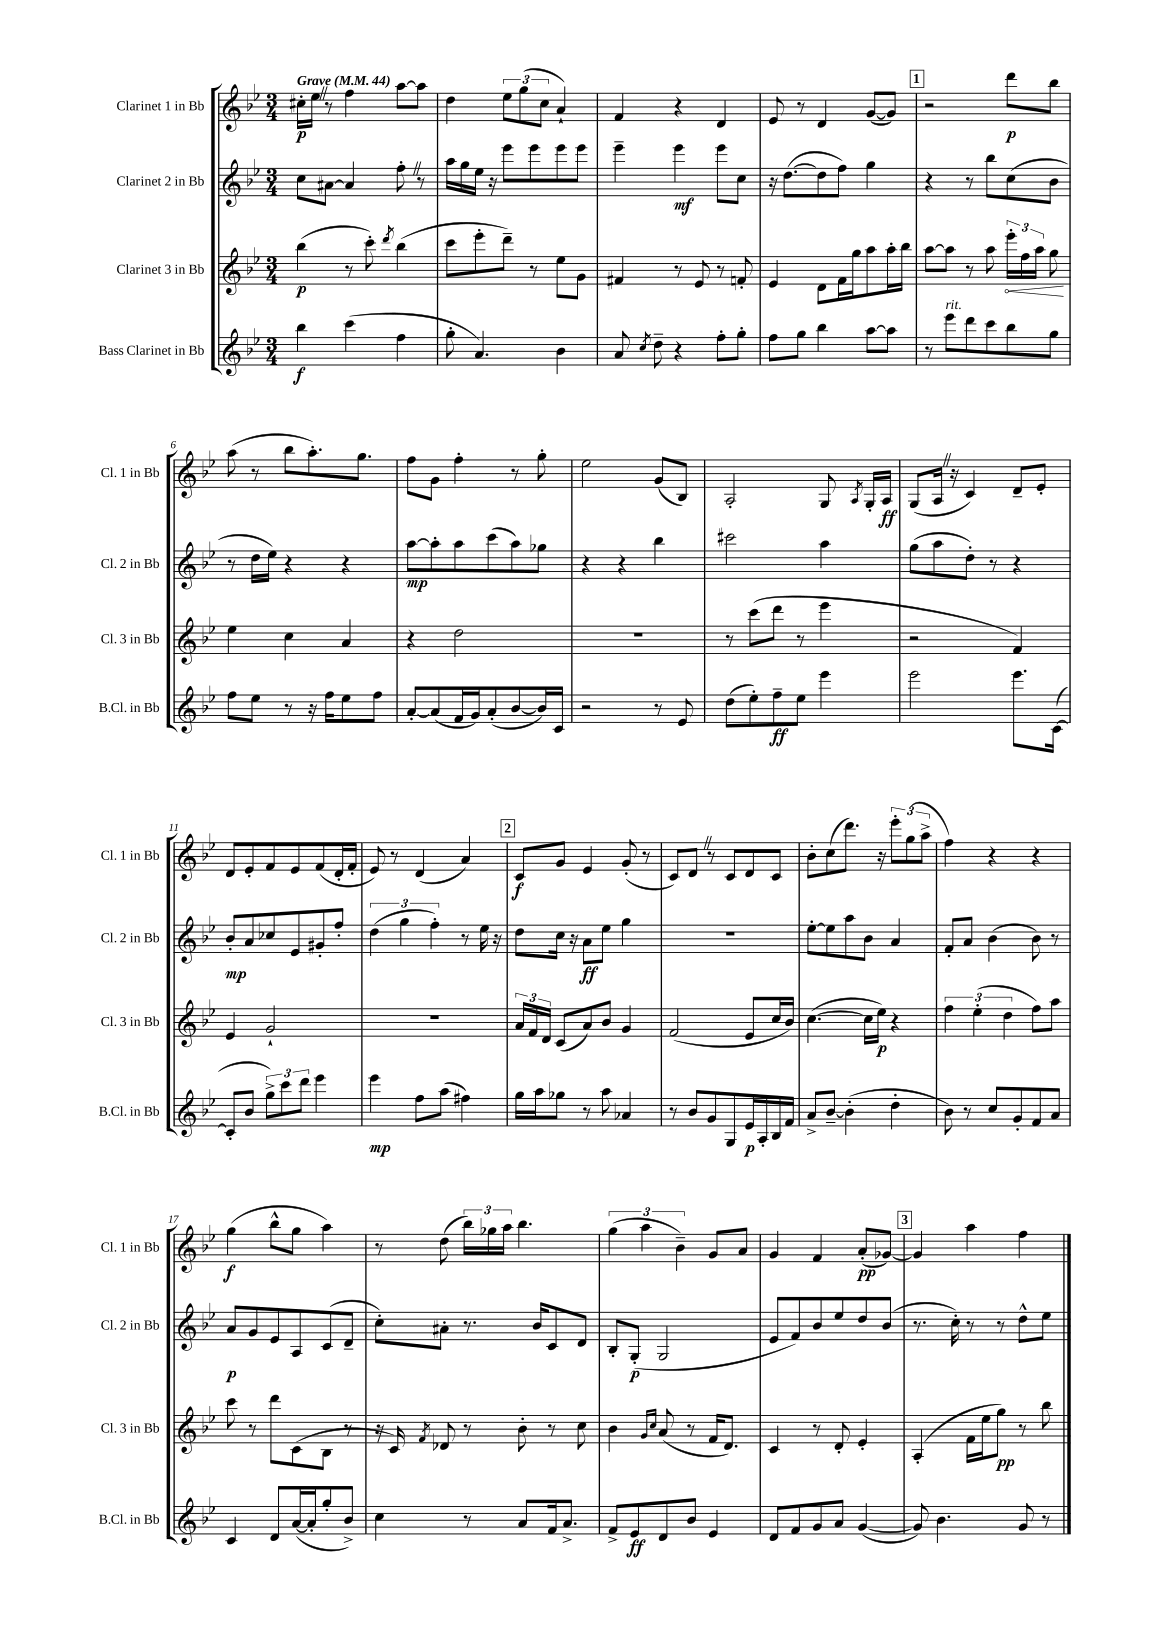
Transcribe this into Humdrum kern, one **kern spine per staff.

**kern	**kern	**kern	**kern
*staff4	*staff3	*staff2	*staff1
*clefG2	*clefG2	*clefG2	*clefG2
*k[b-e-]	*k[b-e-]	*k[b-e-]	*k[b-e-]
*M3/4	*M3/4	*M3/4	*M3/4
*MM44	*MM44	*MM44	*MM44
4bb-	(4bb-	8cc	16cc#'
.	.	.	16ee-
.	.	[8a#	8r
(4ccc	8r	4a#]	4ff
.	8ccc')	.	.
.	8qddd	.	.
4ff	(4bb-	8ff'	[8aa
.	.	8r	8aa]
=	=	=	=
8gg'	8ccc	16aa	4dd
.	.	16gg	.
4.a)	8eee-'	16ee-	.
.	.	16r	.
.	8ddd~)	8eee-	12ee-
.	.	.	(12gg
.	8r	8eee-	.
.	.	.	12cc
4b-	8ee-	8eee-	4a`)
.	8g	8eee-	.
=	=	=	=
8a	4f#	4eee-~	4f
8qcc	.	.	.
8dd~	.	.	.
4r	8r	4eee-	4r
.	8e-	.	.
8ff'	8r	8eee-	4d
8gg'	8f'	8cc	.
=	=	=	=
8ff	4e-	16r	8e-
.	.	([8.dd	.
8gg	.	.	8r
4bb-	8d	8dd]	4d
.	16f	8ff)	.
.	16gg	.	.
[8aa	8aa	4gg	([8g
8aa]	16aa'	.	8g])
.	16bb-	.	.
=	=	=	=
8r	[8aa	4r	2r
8eee-	8aa]	.	.
8ddd	8r	8r	.
8ccc	8aa	8bb-	.
8bb-	24eee-'	(8cc	8ddd
.	24ff	.	.
.	24aa	.	.
8gg	8gg	8b-	8bb-
=	=	=	=
8ff	4ee-	8r	(8aa
8ee-	.	16dd	8r
.	.	16ee-)	.
8r	4cc	4r	8bb-
16r	.	.	8.aa')
16ff	.	.	.
8ee-	4a	4r	.
.	.	.	8.gg
8ff	.	.	.
=	=	=	=
[8a'	4r	[8aa	8ff
(8a]	.	8aa']	8g
16f	2dd	8aa	4ff'
16g)	.	.	.
(8a'	.	(8ccc	.
[8b-	.	8aa)	8r
16b-])	.	8gg-	8gg'
16c	.	.	.
=	=	=	=
2r	2.r	4r	2ee-
.	.	4r	.
8r	.	4bb-	(8g
8e-	.	.	8B-)
=	=	=	=
(8dd	8r	2ccc#	2A'
8ee-')	(8ccc	.	.
8ff~	8ddd	.	.
8ee-	8r	.	.
4eee-	4eee-	4aa	8G
.	.	.	8qA
.	.	.	16G'
.	.	.	16A
=	=	=	=
2eee-	2r	(8gg	(8G
.	.	8aa	16A
.	.	.	16r
.	.	8dd')	4c)
.	.	8r	.
8.eee-	4f)	4r	8d~
.	.	.	8e-'
([16c	.	.	.
=	=	=	=
8c']	4e-	8b-'	8d
8b-	.	8a	8e-'
12gg^)	2g`	8cc-	8f
12ccc	.	.	.
.	.	8e-	8e-
12ddd	.	.	.
4eee-	.	8g#'	(8f
.	.	8ff'	16d'
.	.	.	16f'
=	=	=	=
4eee-	2.r	(6dd	8e-)
.	.	.	8r
.	.	6gg	.
8ff	.	.	(4d
.	.	6ff')	.
(8aa	.	.	.
4ff#)	.	8r	4a)
.	.	16ee-	.
.	.	16r	.
=	=	=	=
16gg	24a	8dd	8c
.	24f	.	.
16aa	.	.	.
.	24d	.	.
8gg-	(8c	16cc	8g
.	.	16r	.
8r	8a)	8a	4e-
8aa	8b-	8ee-	.
4a-	4g	4gg	(8g'
.	.	.	8r
=	=	=	=
8r	(2f	2.r	8c)
8b-	.	.	8d
8g	.	.	8r
8G	.	.	8c
16e-	8e-	.	8d
16A'	.	.	.
16B-	16cc	.	8c
16f	16b-)	.	.
=	=	=	=
8a^	([4.cc	[8ee-'	8b-'
[8b-~	.	8ee-]	(8cc
(4b-']	.	8aa	8.ddd)
.	16cc]	8b-	.
.	16ee-)	.	16r
4dd'	4r	4a	12eee-'
.	.	.	(12gg
.	.	.	12aa^
=	=	=	=
8b-)	6ff	8f'	4ff)
8r	.	8a	.
.	(6ee-'	.	.
8cc	.	(4b-	4r
.	6dd	.	.
8g'	.	.	.
8f	8ff)	8b-)	4r
8a	8aa	8r	.
=	=	=	=
4c	8ccc	8a	(4gg
.	8r	8g	.
8d	8ddd	8e-	8bb-^^
([16a	(8c	8A	8gg
16a']	.	.	.
8gg'	8B-	(8c	4aa)
8b-^)	8r	8d~	.
=	=	=	=
4cc	16r	8cc')	8r
.	16c)	.	.
.	8qf	.	.
.	8d-	8a#'	(8dd
8r	8r	8.r	24bb-)
.	.	.	24gg-
.	.	.	24aa
8a	8b-'	.	4.bb-
.	.	16b-	.
16f	8r	8c	.
8.a^	.	.	.
.	8cc	8d	.
=	=	=	=
8f^	4b-	8B-'	(6gg
8e-	.	(8G'	.
.	.	.	6aa
.	16qqg	.	.
.	16qqcc	.	.
8d	(8a	2G	.
.	.	.	6b-~)
8b-	8r	.	.
4e-	16f	.	8g
.	8.d)	.	.
.	.	.	8a
=	=	=	=
8d	4c	8e-	4g
8f	.	8f)	.
8g	8r	8b-	4f
8a	8d'	8ee-	.
([4g	4e-'	8dd	(8a'
.	.	(8b-	[8g-)
=	=	=	=
8g])	(4A'	8.r	4g-]
4.b-	.	.	.
.	.	16cc')	.
.	16f	8r	4aa
.	16ee-	.	.
.	8gg)	8r	.
8g	8r	8dd^^	4ff
8r	8bb-	8ee-	.
==	==	==	==
*-	*-	*-	*-
